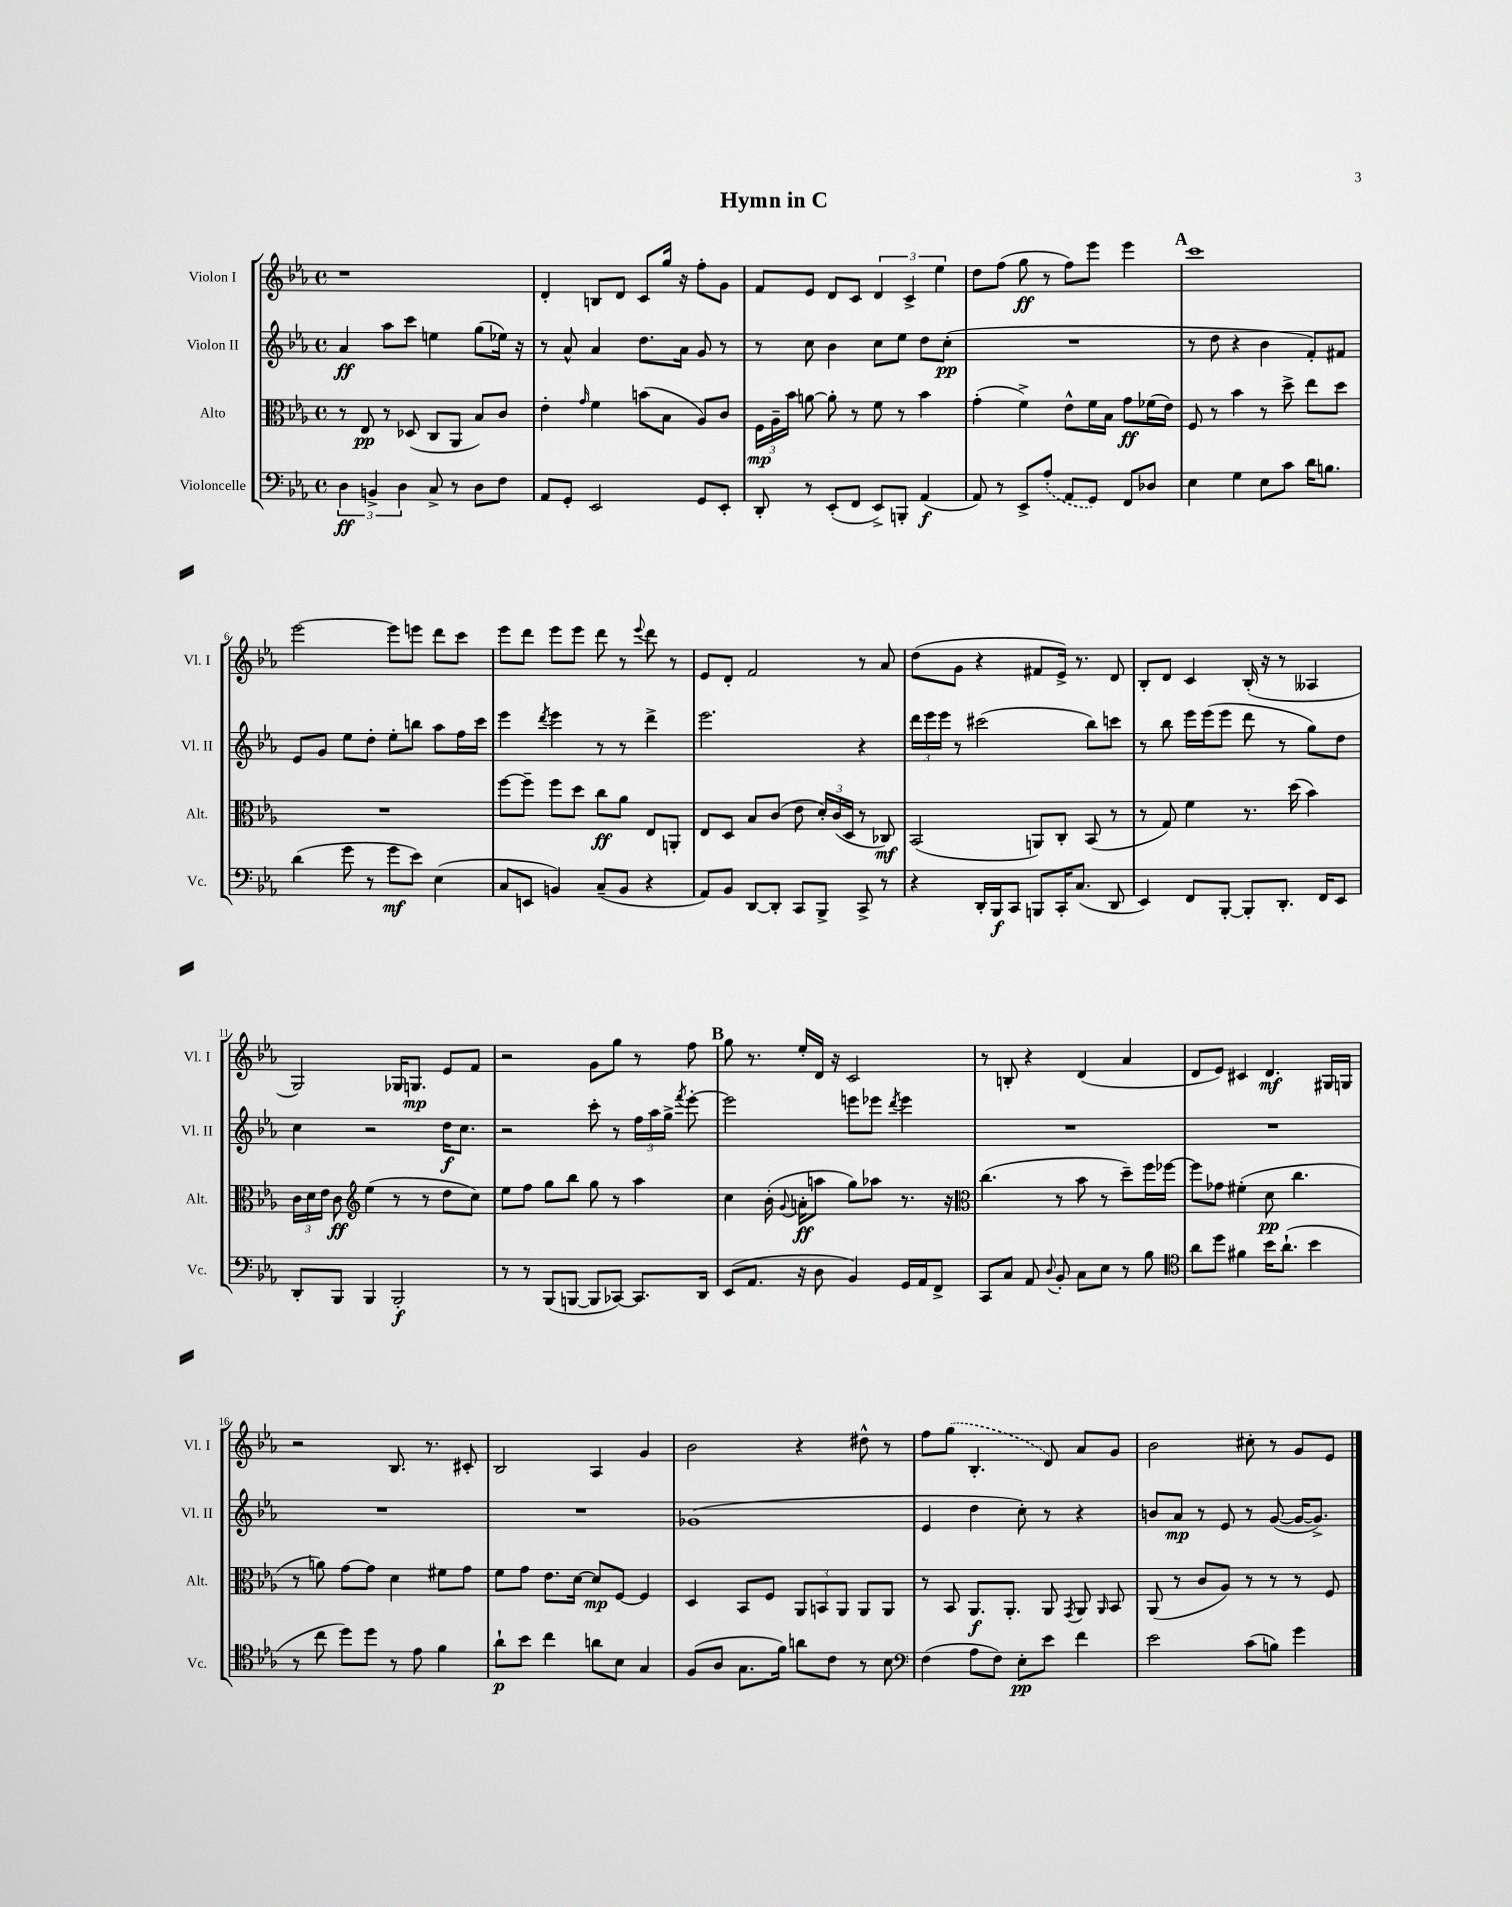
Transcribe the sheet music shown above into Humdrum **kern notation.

**kern	**dynam	**kern	**dynam	**kern	**dynam	**kern	**dynam
*part4	*part4	*part3	*part3	*part2	*part2	*part1	*part1
*staff4	*staff4	*staff3	*staff3	*staff2	*staff2	*staff1	*staff1
*I"Violoncelle	*	*I"Alto	*	*I"Violon II	*	*I"Violon I	*
*I'Vc.	*	*I'Alt.	*	*I'Vl. II	*	*I'Vl. I	*
*clefF4	*	*clefC3	*	*clefG2	*	*clefG2	*
*k[b-e-a-]	*	*k[b-e-a-]	*	*k[b-e-a-]	*	*k[b-e-a-]	*
*M4/4	*	*M4/4	*	*M4/4	*	*M4/4	*
*met(c)	*	*met(c)	*	*met(c)	*	*met(c)	*
=1	=1	=1	=1	=1	=1	=1	=1
6D\	ff	8r	.	4a-/	ff	1r	.
.	.	8E-/	pp	.	.	.	.
6BBn^/	.	.	.	.	.	.	.
.	.	8r	.	8aa-\L	.	.	.
6D\	.	.	.	.	.	.	.
.	.	(8D-X/	.	8ccc\J	.	.	.
8C^/	.	8C/L	.	4een\	.	.	.
8r	.	8AA-/J	.	.	.	.	.
8D\L	.	8B-/L)	.	(8gg\L	.	.	.
8F\J	.	8c/J	.	16ee-X\Jk)	.	.	.
.	.	.	.	16r	.	.	.
=2	=2	=2	=2	=2	=2	=2	=2
8AA-/L	.	4e-'\	.	8r	.	4d'/	.
8GG'/J	.	.	.	8a-^^/	.	.	.
.	.	16qqg/	.	.	.	.	.
2EE-/	.	4f\	.	4a-/	.	8Bn/L	.
.	.	.	.	.	.	8d/J	.
.	.	(8bn\L	.	8.dd\L	.	8c/L	.
.	.	8B-\J	.	.	.	16gg/Jk	.
.	.	.	.	16a-\Jk	.	16r	.
8GG/L	.	8A-/L)	.	8g/	.	8ff'\L	.
8EE-'/J	.	8c/J	.	8r	.	8g\J	.
=3	=3	=3	=3	=3	=3	=3	=3
8DD'/	.	24F\LL	mp	8r	.	8f/L	.
.	.	24A-~\	.	.	.	.	.
.	.	24b-\JJ	.	.	.	.	.
8r	.	[8an\	.	8cc\	.	8e-/J	.
(8EE-'/L	.	8a'\]	.	4b-\	.	8d/L	.
8FF/J	.	8r	.	.	.	8c/J	.
8EE-^/L)	.	8f\	.	8cc\L	.	6d/	.
8BBBn'/J	.	8r	.	8ee-\J	.	.	.
.	.	.	.	.	.	6c^/	.
(4AA-/	f	4b-\	.	8dd\L	.	.	.
.	.	.	.	.	.	6ee-\	.
.	.	.	.	(8cc'\J	pp	.	.
=4	=4	=4	=4	=4	=4	=4	=4
8AA-/)	.	(4g'\	.	1r	.	8dd\L	.
8r	.	.	.	.	.	(8ff\J	.
8EE-^/L	.	4f^\)	.	.	.	8gg\	ff
(8A-'/J	.	.	.	.	.	8r	.
8AA-/L	.	8e-^^\L	.	.	.	8ff\L)	.
8GG/J)	.	16f\L	.	.	.	8eee-\J	.
.	.	16B-\JJ	.	.	.	.	.
8FF/L	.	8g\L	ff	.	.	4eee-\	.
8D-X/J	.	(16f-X\L	.	.	.	.	.
.	.	16e-\JJ)	.	.	.	.	.
!!LO:REH:place=s1:t=A
=5	=5	=5	=5	=5	=5	=5	=5
4E-\	.	8F/	.	8r	.	1ccc	.
.	.	8r	.	8dd\	.	.	.
4G\	.	4b-\	.	4r	.	.	.
8E-\L	.	8r	.	4b-\	.	.	.
8c\J	.	8dd^\	.	.	.	.	.
16d\KL	.	8ee-\L	.	8f'/L)	.	.	.
8.Bn\J	.	.	.	.	.	.	.
.	.	8dd\J	.	8f#X/J	.	.	.
!!LO:LB:g=z
=6	=6	=6	=6	=6	=6	=6	=6
(4d\	.	1r	.	8e-/L	.	[2eee-\	.
.	.	.	.	8g/J	.	.	.
8g\	.	.	.	8ee-\L	.	.	.
8r	.	.	.	8dd'\J	.	.	.
8g\L	mf	.	.	8ee-'\L	.	8eee-\L]	.
8e-\J)	.	.	.	8bbn\J	.	8eeen\J	.
(4E-\	.	.	.	8aa-\L	.	8ddd\L	.
.	.	.	.	16ff\L	.	8ccc\J	.
.	.	.	.	16ccc\JJ	.	.	.
=7	=7	=7	=7	=7	=7	=7	=7
8C/L	.	[8ff\L	.	4eee-\	.	8eee-\L	.
8EEn/J	.	8ff~\J]	.	.	.	8ddd\J	.
.	.	.	.	8qddd/	.	.	.
4BBn/)	.	8ff\L	.	4eee-\	.	8eee-\L	.
.	.	8dd\J	.	.	.	8eee-\J	.
(8C~/L	.	8cc\L	ff	8r	.	8ddd\	.
8BB/J	.	8a-\J	.	8r	.	8r	.
.	.	.	.	.	.	8qqeee-/	.
4r	.	8E-/L	.	4ddd^\	.	8ddd\	.
.	.	8AAn'/J	.	.	.	8r	.
=8	=8	=8	=8	=8	=8	=8	=8
8AA-/L)	.	8E-/L	.	2.eee-\	.	8e-/L	.
8BB-/J	.	8D/J	.	.	.	8d'/J	.
[8DD/L	.	8B-/L	.	.	.	2f/	.
8DD'/J]	.	(8c/J	.	.	.	.	.
8CC/L	.	8e-\	.	.	.	.	.
8BBB-^/J	.	24d'/LL)	.	.	.	.	.
.	.	(24c/	.	.	.	.	.
.	.	24D/JJ	.	.	.	.	.
8CC^/	.	8r	.	4r	.	8r	.
8r	.	8C-X/)	mf	.	.	8a-/	.
=9	=9	=9	=9	=9	=9	=9	=9
4r	.	(2BB-/	.	24ddd\LL	.	(8dd\L	.
.	.	.	.	24eee-\	.	.	.
.	.	.	.	24eee-\JJ	.	.	.
.	.	.	.	8r	.	8g\J	.
16DD'/LL	.	.	.	(2ccc#X\	.	4r	.
16BBB-/J	f	.	.	.	.	.	.
8CC/J	.	.	.	.	.	.	.
8BBBn/L	.	8AAn/L)	.	.	.	8f#X/L	.
16CC'/K	.	8C'/J	.	.	.	16e-^/Jk)	.
(8.C/J	.	.	.	.	.	8.r	.
.	.	(8BB-/	.	8bb-\L)	.	.	.
8DD/	.	8r	.	8cccn\J	.	8d/	.
=10	=10	=10	=10	=10	=10	=10	=10
4EE-/)	.	8r	.	8r	.	8B-'/L	.
.	.	8G/)	.	8bb-\	.	8d/J	.
8FF/L	.	4f\	.	16eee-\LL	.	4c/	.
.	.	.	.	(16eee-\J	.	.	.
[8BBB-'/J	.	.	.	8eee-\J	.	.	.
8BBB-'/L]	.	8.r	.	8ddd\	.	(16B-'/	.
.	.	.	.	.	.	16r	.
8.DD'/J	.	.	.	8r	.	8r	.
.	.	(16dd\	.	.	.	.	.
.	.	4b-\)	.	8gg\L)	.	4A--X/	.
16FF/KL	.	.	.	.	.	.	.
8EE-/J	.	.	.	8dd\J	.	.	.
!!LO:LB:g=z
=11	=11	=11	=11	=11	=11	=11	=11
8DD'/L	.	24c\LL	.	4cc\	.	2G/)	.
.	.	24d\	.	.	.	.	.
.	.	24e-\JJ	.	.	.	.	.
8BBB-/J	.	8c\	ff	.	.	.	.
*	*	*clefG2	*	*	*	*	*
4BBB-/	.	(4ee-\	.	2r	.	.	.
2BBB-'/	f	8r	.	.	.	16G-X/KL	.
.	.	.	.	.	.	8.Gn/J	mp
.	.	8r	.	.	.	.	.
.	.	8dd\L	.	16dd\KL	f	8e-/L	.
.	.	.	.	8.cc\J	.	.	.
.	.	8cc\J)	.	.	.	8f/J	.
=12	=12	=12	=12	=12	=12	=12	=12
8r	.	8ee-\L	.	2r	.	2r	.
8r	.	8ff\J	.	.	.	.	.
(8BBB-/L	.	8gg\L	.	.	.	.	.
[8BBBn/J	.	8bb-\J	.	.	.	.	.
8BBB/L]	.	8gg\	.	8ccc'\	.	8g\L	.
[8CC-X/J)	.	8r	.	8r	.	8gg\J	.
8.CC-/L]	.	4aa-\	.	24ff\LL	.	8r	.
.	.	.	.	24aa-\	.	.	.
.	.	.	.	24gg^\JJ	.	.	.
.	.	.	.	8qfff/	.	.	.
.	.	.	.	[8eee-'\	.	8ff\	.
16DD/Jk	.	.	.	.	.	.	.
!!LO:REH:place=s1:t=B
=13	=13	=13	=13	=13	=13	=13	=13
(8EE-/L	.	4cc\	.	2eee-\]	.	8gg\	.
8.AA-/J	.	.	.	.	.	8.r	.
.	.	(16b-'\	.	.	.	.	.
.	.	8qqg/	.	.	.	.	.
16r	.	16an'\KL	ff	.	.	16ee-'/LL	.
8D\	.	8aan\J	.	.	.	16d/JJ	.
.	.	.	.	.	.	16r	.
4BB-/)	.	8gg\L)	.	8eeen\L	.	2c/	.
.	.	8aa-X\J	.	8eee-X\J	.	.	.
.	.	.	.	8qddd/	.	.	.
16GG/LL	.	8.r	.	4eee-\	.	.	.
16AA-/J	.	.	.	.	.	.	.
8FF^/J	.	.	.	.	.	.	.
.	.	16r	.	.	.	.	.
=14	=14	=14	=14	=14	=14	=14	=14
*	*	*clefC3	*	*	*	*	*
8CC/L	.	(4.cc\	.	1r	.	8r	.
8C/J	.	.	.	.	.	8Bn'/	.
8AA-/	.	.	.	.	.	4r	.
8qqD/	.	.	.	.	.	.	.
8BB-'/	.	8r	.	.	.	.	.
8C\L	.	8b-\	.	.	.	(4d/	.
8E-\J	.	8r	.	.	.	.	.
8r	.	8dd~\L)	.	.	.	4a-/	.
8B-\	.	16ff\L	.	.	.	.	.
.	.	[16ff-X\JJ	.	.	.	.	.
=15	=15	=15	=15	=15	=15	=15	=15
*clefC4	*	*	*	*	*	*	*
8a-\L	.	8ff-\L]	.	1r	.	8d/L	.
8dd\J	.	8g-X\J	.	.	.	8e-/J)	.
4f#X\	.	(4f#X'\	.	.	.	4c#X/	.
16b-\KL	.	8d\	pp	.	.	4.d/	mf
(8.a-`\J	.	.	.	.	.	.	.
.	.	4.cc\	.	.	.	.	.
4b-\	.	.	.	.	.	.	.
.	.	.	.	.	.	16G#X/LL	.
.	.	.	.	.	.	16Gn/JJ	.
!!LO:LB:g=z
=16	=16	=16	=16	=16	=16	=16	=16
8r	.	8r	.	1r	.	2r	.
8cc\	.	8an\)	.	.	.	.	.
8dd\L)	.	[8g\L	.	.	.	.	.
8dd\J	.	8g\J]	.	.	.	.	.
8r	.	4d\	.	.	.	8.B-/	.
8e-\	.	.	.	.	.	.	.
.	.	.	.	.	.	8.r	.
4f\	.	8f#X\L	.	.	.	.	.
.	.	8g\J	.	.	.	8c#X'/	.
=17	=17	=17	=17	=17	=17	=17	=17
8a-`\L	p	8f\L	.	1r	.	2B-/	.
8b-\J	.	8g\J	.	.	.	.	.
4cc\	.	8.e-\L	.	.	.	.	.
.	.	[16d\Jk	.	.	.	.	.
8an\L	.	8d/L]	mp	.	.	4A-/	.
8B-\J	.	[8F/J	.	.	.	.	.
4G/	.	4F/]	.	.	.	4g/	.
=18	=18	=18	=18	=18	=18	=18	=18
(8F/L	.	4D/	.	(1g-X	.	2b-\	.
8A-/J	.	.	.	.	.	.	.
8.G\L	.	8BB-/L	.	.	.	.	.
.	.	8F/J	.	.	.	.	.
16f\Jk)	.	.	.	.	.	.	.
8an\L	.	12AA-/L	.	.	.	4r	.
.	.	12BBn/	.	.	.	.	.
8c\J	.	.	.	.	.	.	.
.	.	12AA-/J	.	.	.	.	.
8r	.	8AA-/L	.	.	.	8dd#X^^\	.
8B-\	.	8AA-/J	.	.	.	8r	.
=19	=19	=19	=19	=19	=19	=19	=19
*clefF4	*	*	*	*	*	*	*
(4F\	.	8r	.	4e-/	.	8ff\L	.
.	.	8BB-/	.	.	.	(8gg\J	.
8A-\L	.	8.AA-/L	f	4dd\	.	4.B-'/	.
8F\J)	.	.	.	.	.	.	.
.	.	8.AA-'/J	.	.	.	.	.
8E-'\L	pp	.	.	8cc'\)	.	.	.
8e-\J	.	8AA-/	.	8r	.	8d/)	.
.	.	8qGG/	.	.	.	.	.
4f\	.	8AA-/	.	4r	.	8a-/L	.
.	.	16qqAA-/	.	.	.	.	.
.	.	8BB-/	.	.	.	8g/J	.
=20	=20	=20	=20	=20	=20	=20	=20
2e-\	.	(8AA-/	.	8bn/L	.	2b-\	.
.	.	8r	.	8a-/J	mp	.	.
.	.	8c/L	.	8r	.	.	.
.	.	8A-/J)	.	8e-/	.	.	.
(8c\L	.	8r	.	8r	.	8cc#X'\	.
8Bn\J)	.	8r	.	([8g/	.	8r	.
4g\	.	8r	.	16g/KL_	.	8g/L	.
.	.	.	.	8.g^/J])	.	.	.
.	.	8F/	.	.	.	8e-/J	.
==	==	==	==	==	==	==	==
*-	*-	*-	*-	*-	*-	*-	*-
